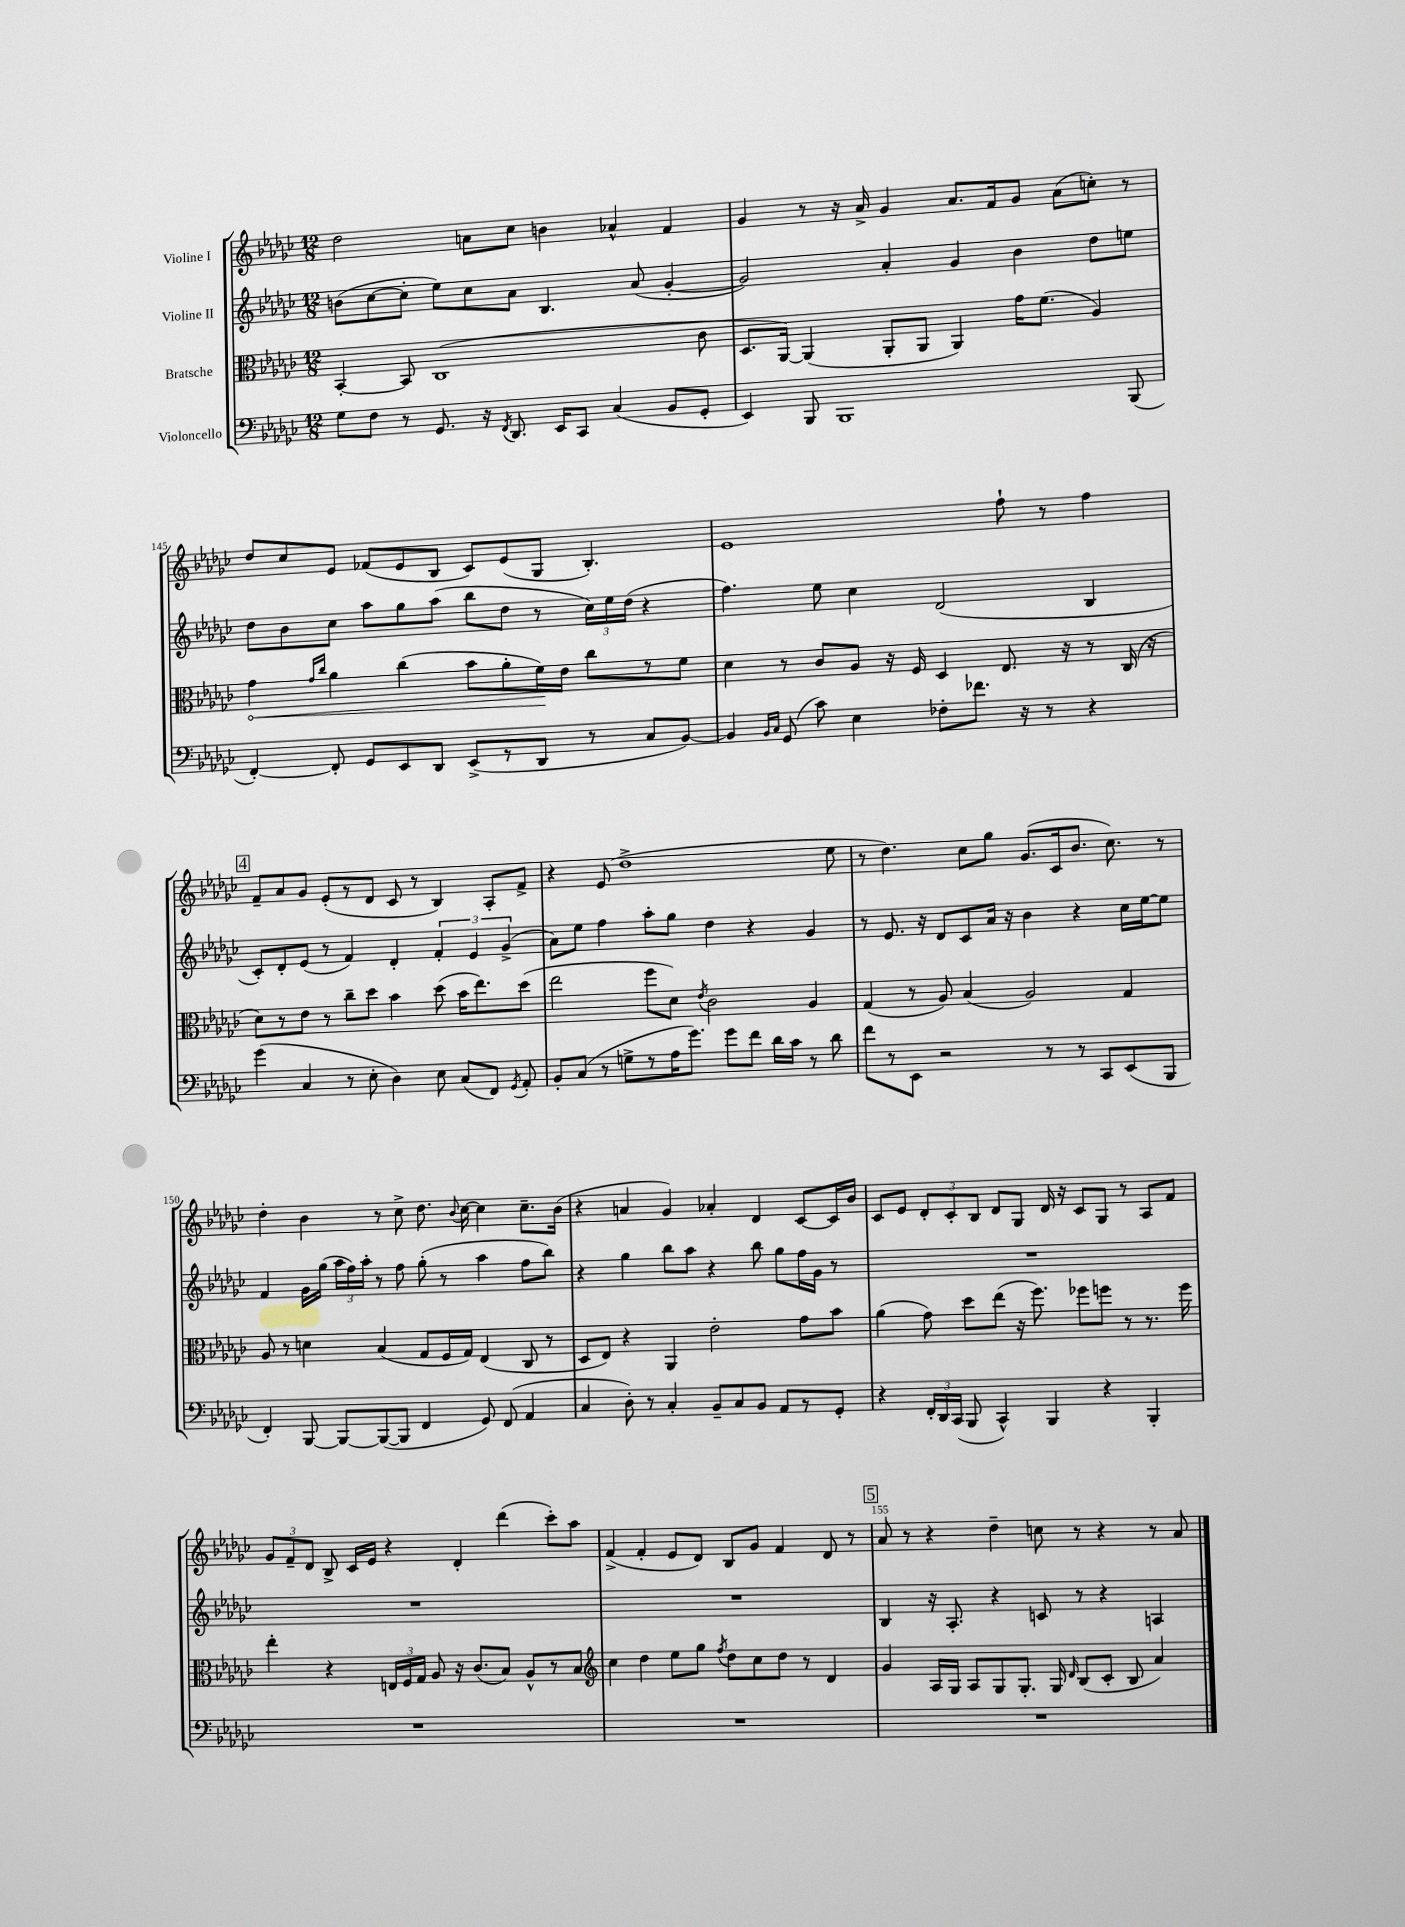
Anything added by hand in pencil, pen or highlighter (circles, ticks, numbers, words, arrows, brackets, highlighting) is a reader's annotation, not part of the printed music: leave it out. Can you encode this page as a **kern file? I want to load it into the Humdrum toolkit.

**kern	**kern	**kern	**kern
*staff4	*staff3	*staff2	*staff1
*clefF4	*clefC3	*clefG2	*clefG2
*k[b-e-a-d-g-c-]	*k[b-e-a-d-g-c-]	*k[b-e-a-d-g-c-]	*k[b-e-a-d-g-c-]
*M12/8	*M12/8	*M12/8	*M12/8
8G-\L	[4BB-'/	(8b\L	2dd-\
8F\J	.	[8cc-\	.
8r	8BB-/]	8cc-'\]J	.
8.GG-/	(1C-	8ee-\L)	.
.	.	8cc-\	8a\L
16r	.	.	.
8qFF/	.	.	.
8.DD-/	.	8a-\J	8cc-\J
.	.	4.B-/	4b\
16EE-/LK	.	.	.
8CC-/J	.	.	.
(4C-/	.	.	4a-^^/
.	.	(8a-/	.
8BB-/L	.	[4g-'/	4f/
8GG-'/J	8c-\	.	.
=	=	=	=
4EE-/)	8.D-/L	2g-/])	4g-/
.	[16AA-/Jk)	.	.
8BBB-/	(4AA-/]	.	8r
1BBB-	.	.	16r
.	.	.	16a-^/
.	8AA-'/L	4a-'/	4g-/
.	8AA-/J	.	.
.	4AA-/)	4g-/	8.a-/L
.	.	.	16f/k
.	16g-\LK	4b-\	8g-/J
.	(8.f\J	.	.
.	.	.	(8a-\L
.	4A-/)	8dd-\L	8cc'\J)
(8BBB-/	.	8ee\J	8r
=	=	=	=
[4FF'/)	4g-\	8dd-\L	8dd-/L
.	.	8b-\	8cc-/
.	16qqg-/LL	.	.
.	16qqcc-/JJ	.	.
8FF'/]	4a-\	8cc-\J	8e-/J
8GG-/L	.	8aa-\L	(8f-/L
8EE-/	(4cc-\	8gg-\	8e-/
8DD-/J	.	(8aa-\J	8B-/J
(8EE-^/L	8b-\L	8bb-\L	8c-/L)
8r	8a-'\	8dd-\J	(8e-/
8DD-/J	16f\L)	8r	8G-/J
.	16e-\JJ	.	.
8r	8cc-\L	24cc-\LL)	4.B-'/)
.	.	24ee-\	.
.	.	(24dd-\JJ	.
8C-/L	8r	4r	.
[8BB-/J)	8f\J	.	.
=	=	=	=
4BB-/]	4d-\	4.ff\)	1e-
16qqBB-/LL	.	.	.
16qqC-/JJ	.	.	.
(8GG-/	8r	.	.
8c-\)	8c-/L	8ee-\	.
4E-\	8A-/J	4cc-\	.
.	16r	.	.
.	16F/	.	.
8F-'\L	4D-/	(2d-/	.
8.f-\J	.	.	.
.	8.E-/	.	8ff`\
16r	.	.	.
8r	.	.	8r
.	16r	.	.
4r	8r	4B-/	4ff\
.	(16C-/	.	.
.	16r	.	.
=	=	=	=
(4g-\	8d-\L)	8c-'/L)	8f~/L
.	8r	8d-'/	8a-/
4C-/	8e-\J	(8e-/J	8g-/J
.	8r	8r	(8e-'/L
8r	8cc-~\L	4f/)	8r
8E-'\	8dd-\J	.	8d-/J
4D-\)	4b-\	4d-'/	8c-/
.	.	.	8r
8E-\	(8dd-\	6f'/	4B-/)
(8C-/L	16b-\LK	.	.
.	.	6e-/	.
.	8.ee-\)	.	.
8FF/J)	.	.	8A-'/L
.	.	(6g-^/	.
8qGG-/	.	.	.
8AA-'/	(8dd-\J	.	8f^/J
=	=	=	=
8BB-'/L	2ee-\	8a-\L)	4r
(8C-/J	.	8ee-\J	.
8r	.	4ff\	(8e-/
8G^\L	.	.	1dd-^
8r	8ff\L	8aa-'\L	.
16A-\K	8d-\J)	8gg-\J	.
8.g-\J)	.	.	.
.	8qe-/	.	.
.	2c-\	4dd-\	.
8g-\L	.	.	.
8f\J	.	4r	.
16d-\LL	.	.	.
16c-\JJ	.	.	.
8r	4A-/	4g-/	.
8d-\	.	.	8ee-\
=	=	=	=
8f\L	(4G-/	8r	8r
8r	.	8.e-/	4.dd-\)
8EE-\J	8r	.	.
.	.	16r	.
2r	8A-/)	8d-/L	.
.	(4B-/	8c-/	8cc-\L
.	.	16a-/Jk	8gg-\J
.	.	16r	.
.	2A-/)	4b-\	(8.g-/L
8r	.	.	.
.	.	.	16c-/k
8r	.	4r	8.b-/J
8CC-/L	.	.	.
.	.	.	8.cc-\)
(8EE-/	4G-/	16cc-\LL	.
.	.	[16ee-\J	.
8BBB-/J	.	8ee-\]J	8r
=	=	=	=
4FF'/)	8A-/	4f/	4dd-'\
.	8r	.	.
[8BBB-/	4d\	16g-\LL	4b-\
.	.	(16gg-\JJ	.
8BBB-/_L	.	24aa-\LL	.
.	.	24ff\)	.
.	.	24aa-'\JJ	.
(8BBB-/_	(4B-/	8r	8r
8BBB-/]J	.	8ff\	8cc-^\
4FF/	8G-/L	(8gg-'\	8.dd-\
.	16F/L	8r	.
.	.	.	8qqb-/
.	16G-/JJ)	.	[16cc-\
8GG-/)	(4E-/	4aa-\	4cc-\]
(8FF/	.	.	.
4AA-/	8C-/	8ff\L	8.cc-~\L
.	8r	8bb-\J)	.
.	.	.	(16b-\Jk
=	=	=	=
4C-/	8D-/L	4r	4r
.	8E-/J)	.	.
8D-'\)	4r	4gg-\	4a/
8r	.	.	.
4C-'/	4AA-/	8bb-\L	4g-/)
.	.	8aa-\J	.
8BB-~/L	2e-'\	4r	4a-'/
8C-/	.	.	.
8BB-/J	.	8bb-\	4d-/
8AA-/L	.	8gg-\L	.
8r	8g-\L	16ff\L	[8c-/L
.	.	16g-\JJ	.
8GG-'/J	8b-\J	8r	16c-/]L
.	.	.	16b-/JJ
=	=	=	=
4r	(4a-\	1.r	8c-/L
.	.	.	8e-/J
24FF'/LL	8g-\)	.	12d-'/L
24DD-/	.	.	.
(24CC-/JJ	.	.	12c-'/
8BBB-/	8dd-\L	.	.
.	.	.	12B-/J
4CC-^^/)	(8ee-\J	.	8d-/L
.	16r	.	8G-/J
.	8.ff\)	.	.
4BBB-/	.	.	16d-/
.	.	.	16r
.	8ff-\L	.	8c-/L
4r	8ff\J	.	8G-/J
.	8r	.	8r
4BBB-'/	8.r	.	8A-/L
.	.	.	8f/J
.	16ff\	.	.
=	=	=	=
1.r	4ee-'\	1.r	12g-/L
.	.	.	12f~/
.	.	.	12d-/J
.	4r	.	8B-^/
.	.	.	16c-/LL
.	.	.	16e-/JJ
.	24E/LL	.	4r
.	24F/	.	.
.	24G-/JJ	.	.
.	8A-/	.	.
.	16r	.	4d-'/
.	(8.c-/L	.	.
.	8B-/J)	.	(4ddd-\
.	8A-^^/L	.	.
.	8r	.	8ccc-'\L)
.	8B-/J	.	8aa-\J
=	=	=	=
*	*clefG2	*	*
1.r	4cc-\	1.r	(4f^/
.	4dd-\	.	4f'/
.	8ee-\L	.	8e-/L
.	8gg-\J	.	8d-/J)
.	8qff/	.	.
.	8dd-\L	.	8B-/L
.	8cc-\	.	8g-/J
.	8dd-\J	.	4f/
.	8r	.	.
.	4d-/	.	8d-/
.	.	.	8r
=	=	=	=
1.r	4g-/	4B-/	8a-/
.	.	.	8r
.	16A-/LL	16r	4r
.	16G-/JJ	8.A-'/	.
.	8A-/L	.	.
.	8G-/	4r	4dd-~\
.	8.G-'/J	.	.
.	.	8c/	8cc\
.	16G-/	.	.
.	16qqd-/	.	.
.	(8B-/L	8r	8r
.	8c-'/J	4r	4r
.	8B-/	.	.
.	4a-/)	4A/	8r
.	.	.	8a-/
==	==	==	==
*-	*-	*-	*-
